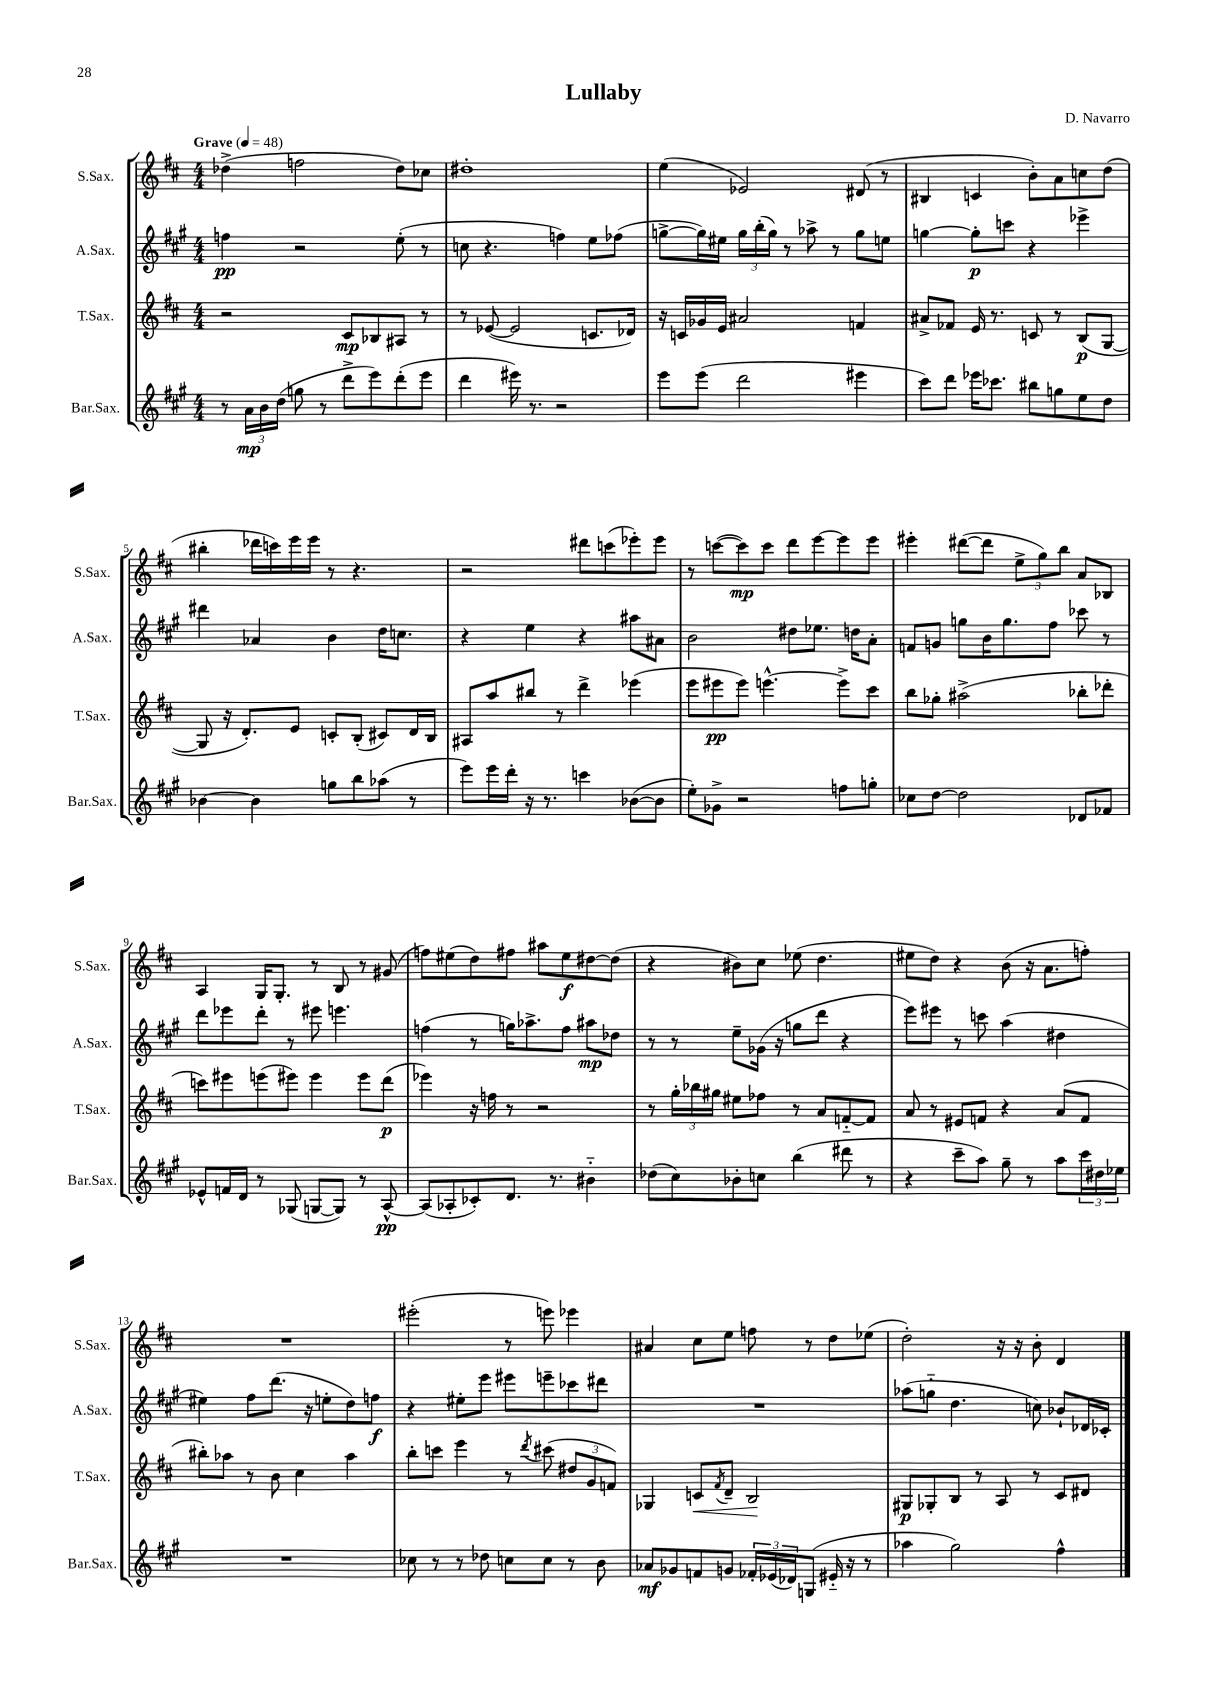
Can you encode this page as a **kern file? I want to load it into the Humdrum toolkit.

**kern	**kern	**kern	**kern
*staff4	*staff3	*staff2	*staff1
*clefG2	*clefG2	*clefG2	*clefG2
*k[f#c#g#]	*k[f#c#]	*k[f#c#g#]	*k[f#c#]
*M4/4	*M4/4	*M4/4	*M4/4
*MM48	*MM48	*MM48	*MM48
8r	2r	4ff\	(4dd-^\
24a\LL	.	.	.
24b\	.	.	.
(24dd\JJ	.	.	.
8gg\	.	2r	2ff\
8r	.	.	.
8ddd^\L	8c#/L	.	.
8eee\)	8B-/	.	.
(8ddd'\	8A#/J	(8ee'\	8dd-\L)
8eee\J	8r	8r	8cc-\J
=	=	=	=
4ddd\	8r	8cc\	1dd#'
.	([8e-/	4.r	.
16eee#\)	2e-/]	.	.
8.r	.	.	.
2r	.	4ff\)	.
.	8.c/L	8ee\L	.
.	.	(8ff-\J	.
.	16d-/Jk)	.	.
=	=	=	=
8eee\L	16r	[8gg^\L	(4ee\
.	16c/LL	.	.
(8eee\J	16g-/	16gg\]L)	.
.	16e/JJ	16ee#\JJ	.
2ddd\	2a#/	24gg\LL	2e-/)
.	.	(24bb'\	.
.	.	24gg\JJ)	.
.	.	8r	.
.	.	8aa-^\	.
.	.	8r	.
4eee#\	4f/	8gg\L	(8d#/
.	.	8ee\J	8r
=	=	=	=
8ccc#\L)	8a#^/L	[4gg\	4B#/
8ddd\J	8f-/J	.	.
16eee-\LK	16e/	8gg'\]L	4c/
8.ccc-\J	8.r	.	.
.	.	8ccc\J	.
8bb#\L	8c/	4r	8b'\L)
8gg\	8r	.	8a\
8ee\	(8B/L	4eee-^\	8cc\
8dd\J	[8G/J	.	(8dd\J
=	=	=	=
[4b-\	8G/]	4ddd#\	4bb#'\
.	16r	.	.
.	8.d'/L)	.	.
4b-\]	.	4a-/	16ddd-\LL
.	.	.	16ccc\)
.	8e/J	.	16eee\
.	.	.	16eee\JJ
8gg\L	8c'/L	4b\	8r
8bb\	(8B'/J	.	4.r
(8aa-\J	8c#/L)	16dd\LK	.
.	.	8.cc\J	.
8r	16d/L	.	.
.	16B/JJ	.	.
=	=	=	=
8eee\L)	8A#/L	4r	2r
16eee\L	8aa/	.	.
16ddd'\JJ	.	.	.
16r	8bb#/J	4ee\	.
8.r	.	.	.
.	8r	.	.
4ccc\	4ddd^\	4r	8ddd#\L
.	.	.	(8ccc\
([8b-\L	(4eee-\	8aa#\L	8eee-'\)
8b-\]J	.	8a#\J	8eee-\J
=	=	=	=
8ee'\L)	8eee\L	2b\	8r
8g-^\J	8eee#\	.	([8ccc\L
2r	8eee#\J)	.	8ccc\])
.	[4.eee^^\	.	8ccc\J
.	.	8dd#\L	8ddd\L
.	.	8.ee-\J	[8eee\
8ff\L	8eee^\]L	.	8eee\]
.	.	16dd\LK	.
8gg'\J	8ccc#\J	8a'\J	8eee\J
=	=	=	=
8cc-\L	8bb\L	8f/L	4eee#'\
[8dd\J	8gg-'\J	8g/J	.
2dd\]	(2aa#^\	8gg\L	([8ddd#\L
.	.	16b\K	8ddd#\]J
.	.	8.gg\	.
.	.	.	12ee^\L
.	.	.	12gg\)
.	.	8ff#\J	.
.	.	.	12bb\J
8d-/L	8bb-'\L	8ccc-\	8a/L
8f-/J	8ddd-'\J	8r	8B-/J
=	=	=	=
8e-^^/L	8ccc\L)	8ddd\L	4A/
16f/L	8eee#\	8eee-\	.
16d/JJ	.	.	.
8r	(8eee\	8ddd'\J	16G/LK
.	.	.	8.G'/J
(8G-/	8eee#\J)	8r	.
[8G/L	4eee#\	8eee#\	8r
8G/]J)	.	4.eee\	8B/
8r	8eee#\L	.	8r
[8A^^/	(8ddd\J	.	(8g#/
=	=	=	=
(8A/]L	4eee-\)	(4ff\	8ff\L)
8A-'/	.	.	(8ee#\
8c-'/)	16r	8r	8dd\)
.	16ff\	.	.
8.d/J	8r	16gg\LK)	8ff#\J
.	.	8.aa-^\	.
.	2r	.	8aa#\L
8.r	.	.	.
.	.	8ff\J	8ee#\
4b#'~\	.	8aa#\L	[8dd#\
.	.	8dd-\J	(8dd#\]J
=	=	=	=
(8dd-\L	8r	8r	4r
8cc#\)	24gg'\LL	8r	.
.	24bb-\	.	.
.	24gg#\JJ	.	.
8b-'\	8ee#\L	8ee~\L	8b#\L)
8cc\J	8ff-\J	(16g-\Jk	8cc#\J
.	.	16r	.
(4bb\	8r	8gg\L	(8ee-\
.	8a/L	8ddd\J	4.dd\
8ddd#\	[8f'~/	4r	.
8r	8f/]J	.	.
=	=	=	=
4r	8a/	8eee\L)	8ee#\L
.	8r	8eee#\J	8dd\J)
8ccc#~\L	8e#/L	8r	4r
8aa\J)	8f/J	8ccc\	.
8gg#~\	4r	(4aa\	(8b\
8r	.	.	16r
.	.	.	8.a\L
8aa\L	(8a/L	4dd#\	.
24ccc#\L	8f/J	.	8ff'\J)
24dd#\	.	.	.
24ee-\JJ	.	.	.
=	=	=	=
1r	8bb#'\L)	4ee#\)	1r
.	8aa-\J	.	.
.	8r	8ff#\L	.
.	8b\	(8.ddd\J	.
.	4cc#\	.	.
.	.	16r	.
.	.	8ee'\L	.
.	4aa-\	8dd\)	.
.	.	8ff\J	.
=	=	=	=
8cc-\	8bb'\L	4r	(2eee#'\
8r	8ccc\J	.	.
8r	4eee\	8ee#'\L	.
8dd-\	.	8eee\J	.
8cc\L	8r	8eee#\L	8r
.	8qddd/	.	.
8cc\J	(8ccc#\	8eee~\	8eee\)
8r	12dd#/L	8ccc-\	4eee-\
.	12g/	.	.
8b\	.	8ddd#\J	.
.	12f/J)	.	.
=	=	=	=
8a-/L	4G-/	1r	4a#/
8g-/	.	.	.
8f/	8c/L	.	8cc#\L
.	8qf#/	.	.
8g/J	8d~/J	.	8ee\J
24f-'/LL	2B/	.	8ff\
(24e-/	.	.	.
24d-/J)	.	.	.
(8G/J	.	.	8r
16e#'~/	.	.	8dd\L
16r	.	.	.
8r	.	.	(8ee-\J
=	=	=	=
4aa-\	8G#/L	(8aa-\L	2dd'\)
.	8G-'/	8gg'~\J	.
2gg#\)	8B/J	4.dd\	.
.	8r	.	.
.	8A/	.	16r
.	.	.	16r
.	8r	8cc\)	8b'\
4ff#^^\	8c#/L	8b-`/L	4d/
.	8d#/J	16d-/L	.
.	.	16c-'/JJ	.
==	==	==	==
*-	*-	*-	*-
